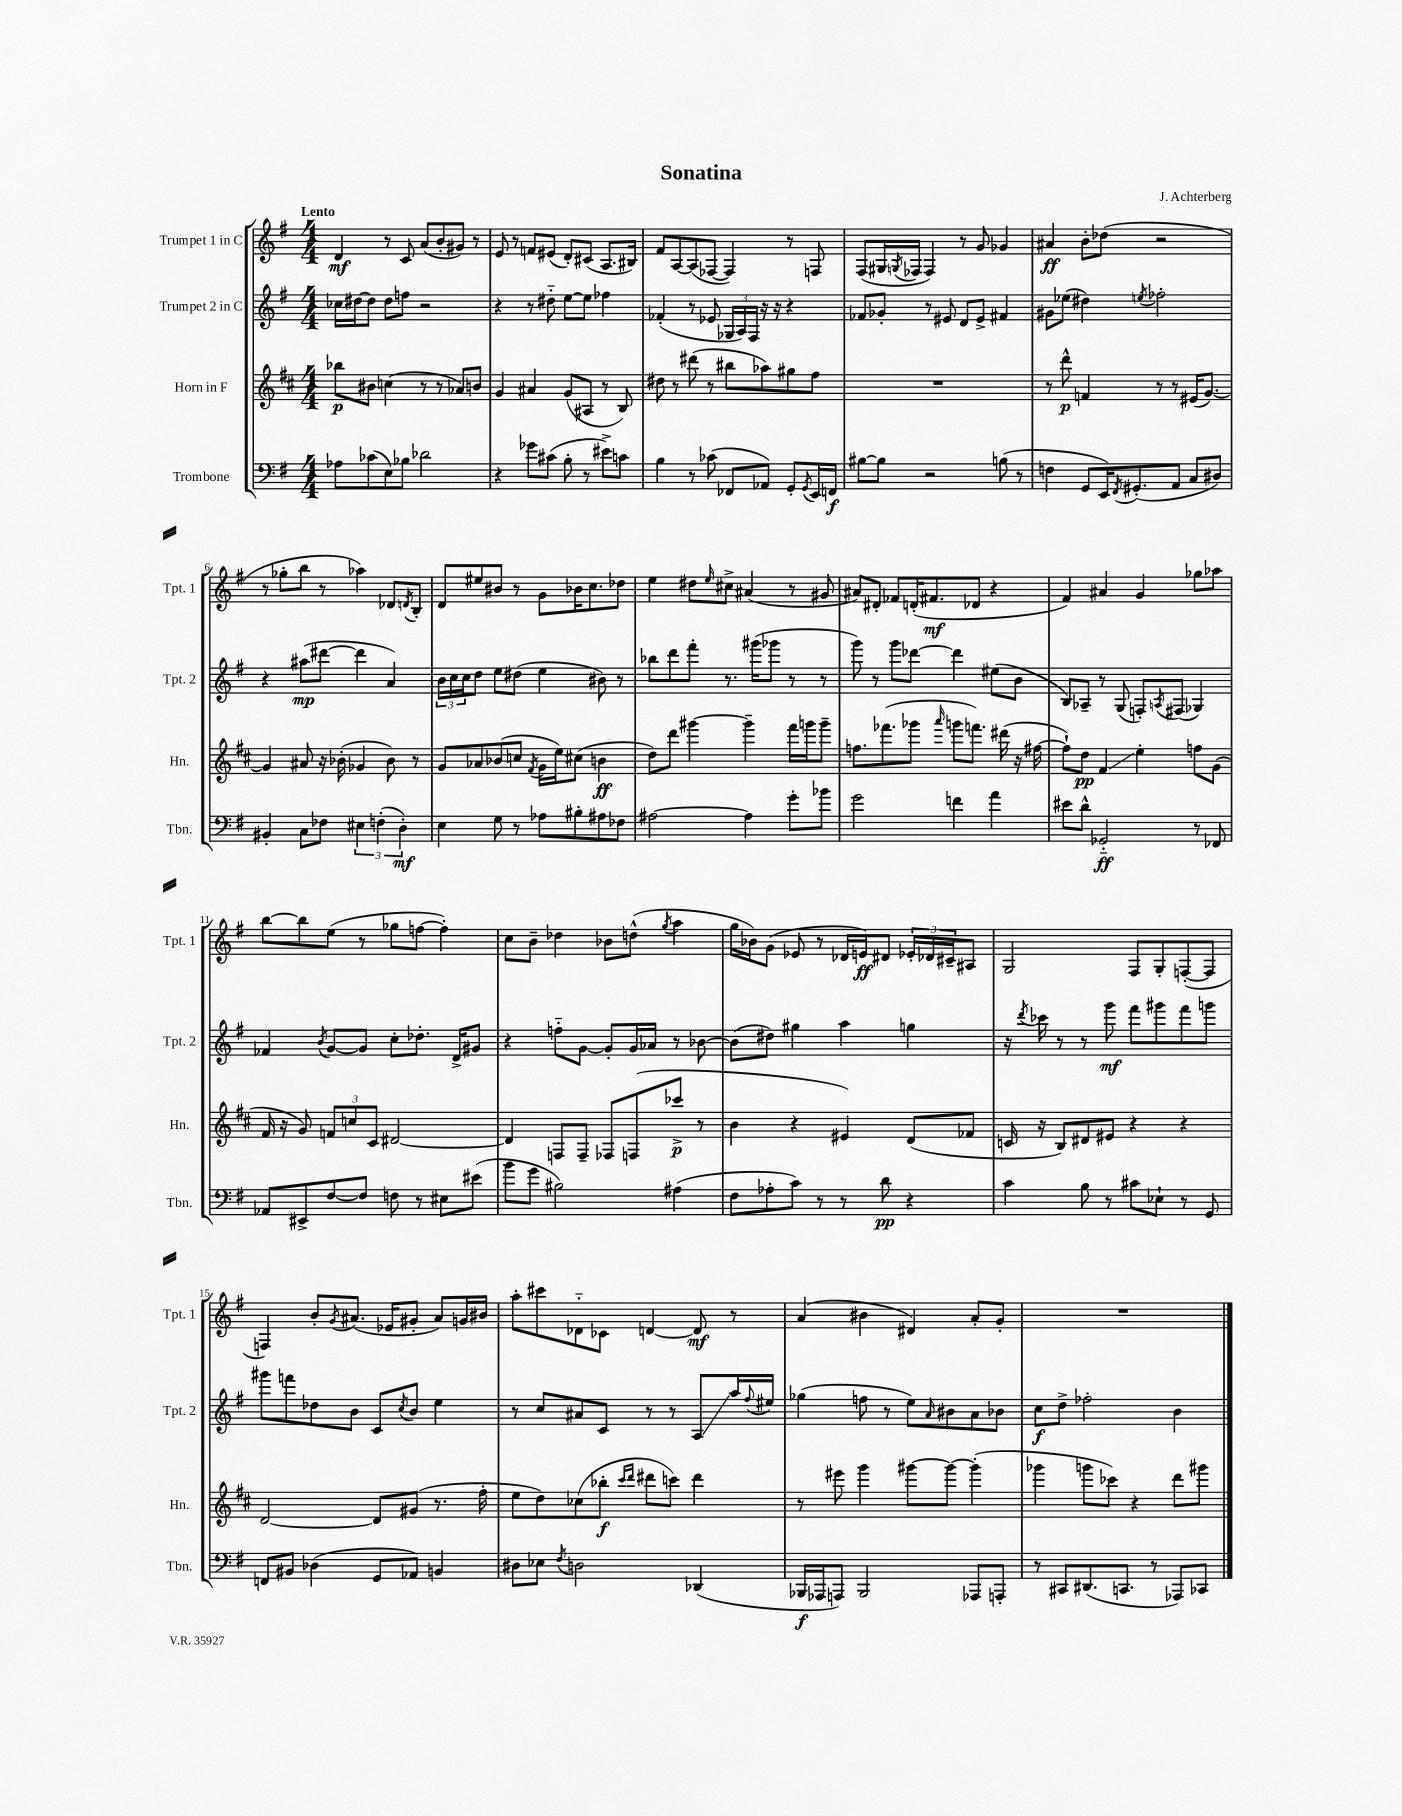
\header { title = "Sonatina" composer = "J. Achterberg" }
<<
\new StaffGroup <<
\new Staff = "s0" \with { instrumentName = "Trumpet 1 in C" shortInstrumentName = "Tpt. 1" } {
    \clef treble \key g \major \numericTimeSignature \time 4/4 \tempo "Lento"
    d'4\mf r8 c'8 a'8( b'8-. gis'8) r8 |
    e'8 r8 f'8 eis'8( d'8-.) cis'8( a8. bis16) |
    fis'8 a8~ a8( fes8~ fes4) r8 f8 |
    fis8( gis16 \acciaccatura { g8 } fes16 fes4) r8 g'8 ges'4 |
    ais'4\ff b'8-. des''8( r2 |
    r8 ges''8-. b''8 r8 aes''4) des'8 \acciaccatura { d'8 } b8-. |
    d'8 eis''8 bis'8 r8 g'8 bes'16 c''8. des''8 |
    e''4 dis''8 \grace { e''16 } cis''8-> ais'4( r8 gis'8 |
    ais'8) dis'8-. fes'8 d'16-.( fis'8.\mf des'8 r4 |
    fis'4) ais'4 g'4 ges''8 aes''8 |
    b''8~ b''8 e''8( r8 ges''8 f''8~ f''4-.) |
    c''8 b'8-- des''4 bes'8 d''8-^( \acciaccatura { g''8 } a''4 |
    g''16 bes'16) g'8( ees'8 r8 des'16 e'16\ff) dis'8 \tuplet 3/2 { ees'16-. des'16 cis'16-- } ais8 |
    g2 fis8 g8-. f8~-.( f8 |
    f4) b'8-. \acciaccatura { g'8 } ais'8.( ees'16 gis'8-. ais'8) g'16 bis'16 |
    a''8-. cis'''8 des'8-_ ces'8 d'4~ d'8\mf r8 |
    a'4( bis'4 dis'4) a'8-. g'8-. |
    R1 \bar "|." |
}
\new Staff = "s1" \with { instrumentName = "Trumpet 2 in C" shortInstrumentName = "Tpt. 2" } {
    \clef treble \key g \major \numericTimeSignature \time 4/4
    ces''16 dis''16~ dis''8 dis''8 f''8 r2 |
    r4 r8 dis''8-_ e''8~ e''8 fes''4 |
    fes'4-.( r8 ees'8 \tuplet 3/2 { ges16 a16) fis16 } r16 r16 r4 |
    fes'8 ges'8-. r8 eis'8 d'8 eis'8-> fis'4 |
    gis'8 ees''8( dis''4) \acciaccatura { e''8 } fes''2-. |
    r4 ais''8\mp( dis'''8~ dis'''4 a'4) |
    \tuplet 3/2 { b'16 c''16 c''16 } d''8 e''8 dis''8( e''4 bis'8) r8 |
    bes''8 d'''8 fis'''8-. r8. gis'''16( ges'''8 r8 r8 |
    g'''8) r8 g'''8 des'''8~ des'''4 eis''8( b'8 |
    b8) aes8-- r8 g8( f8-.) \acciaccatura { a8 } fis8( ges4) |
    fes'4 \acciaccatura { b'8 } g'8~ g'8 c''8-. des''8.-. d'16-> gis'8 |
    r4 f''8-_ g'8~ g'8-. g'16 aes'16 r8 bes'8~ |
    bes'8( dis''8) gis''4 a''4 g''4 |
    r16 \acciaccatura { d'''8 } ces'''16 r8 r8 g'''8\mf fis'''8 gis'''8 fis'''8 g'''8 |
    gis'''8 f'''8 des''8 b'8 c'8 \acciaccatura { c''8 } b'8 e''4 |
    r8 c''8 ais'8 c'8 r8 r8 a8\glissando a''16 \appoggiatura { fis''8 } eis''16 |
    ges''4( f''8 r8 e''8) \grace { a'16 } bis'8 a'8 bes'8 |
    c''8\f d''8-> fes''2-. b'4 \bar "|." |
}
\new Staff = "s2" \with { instrumentName = "Horn in F" shortInstrumentName = "Hn." } {
    \clef treble \key d \major \numericTimeSignature \time 4/4
    bes''8\p bis'8 c''4( r8 r8 aes'8) b'8 |
    g'4 ais'4 g'8( ais8 r8 b8) |
    dis''8 r8 dis'''8( r8 bis''8 aes''8) gis''8 fis''8 |
    R1 |
    r8 d'''8-^\p f'4 r8 r8 eis'16( g'8.~) |
    g'4 ais'8 r16 bes'16-.( ges'4 bes'8) r8 |
    g'8 aes'8 bes'8( c''8 \acciaccatura { fis'8 } g'16 e''16) cis''8( b'4\ff |
    d''8) d'''8 gis'''4~ gis'''4-- fis'''16 g'''16 g'''8-- |
    f''8. fes'''8.( ges'''8 \grace { a'''16 } g'''8 f'''8.) dis'''16( r16 fis''16~ |
    fis''8-!) d''8\pp fis'4\glissando e''4-. f''8 g'8( |
    fis'16 r16 g'8) \tuplet 3/2 { f'8 c''8 cis'8 } dis'2~ |
    dis'4 f8 f8-- fes8 f8( ces'''8->\p r8 |
    b'4 r4 eis'4) d'8( fes'8 |
    c'16 r16 b8) dis'8 eis'8 r4 r4 |
    d'2~ d'8 gis'8( r8. fis''16-. |
    e''8 d''8) ces''8( bes''8-.\f \grace { cis'''16 d'''16 } dis'''8 c'''8) dis'''4 |
    r8 eis'''8 g'''4 gis'''8~ gis'''8~ gis'''4-.( |
    ges'''4 g'''8 ces'''8) r4 d'''8 gis'''8 \bar "|." |
}
\new Staff = "s3" \with { instrumentName = "Trombone" shortInstrumentName = "Tbn." } {
    \clef bass \key g \major \numericTimeSignature \time 4/4
    aes8 ces'8( e8) bes8 des'2 |
    r4 ges'8 cis'8( b8-. r8 eis'8->) c'8 |
    b4 r8 ces'8( fes,8 aes,8) g,8-. \acciaccatura { g,8 } e,16 f,16\f |
    bis8~ bis8 r2 b8( r8 |
    f4 g,8 e,16) \acciaccatura { fis,8 } gis,8.-.( a,8 c8 dis8) |
    bis,4-. c8 fes8 \tuplet 3/2 { eis4 f4-.( d4-.\mf) } |
    e4 g8 r8 aes8 bis8-. ais8 fes8 |
    ais2~ ais4 g'8-. bes'8 |
    g'2 f'4 a'4 |
    eis'8 d'8-^ ges,2-_\ff r8 fes,8 |
    aes,8 eis,8-> fis8~ fis8 f8 r8 eis8 eis'8( |
    b'8 g'8 bis2) ais4( |
    fis8 aes8-. c'8) r8 r8 d'8\pp r4 |
    c'4 b8 r8 cis'8 ees8-! r8 g,8 |
    f,8 bis,8 des4( g,8 aes,8) b,4 |
    dis8 ees8 \acciaccatura { fis8 } d2 des,4( |
    bes,,16\f aes,,16 a,,8) bes,,2 aes,,8 a,,8-. |
    r8 cis,8 dis,8.( c,8. r8 aes,,8) ces,8 \bar "|." |
}
>>
>>
